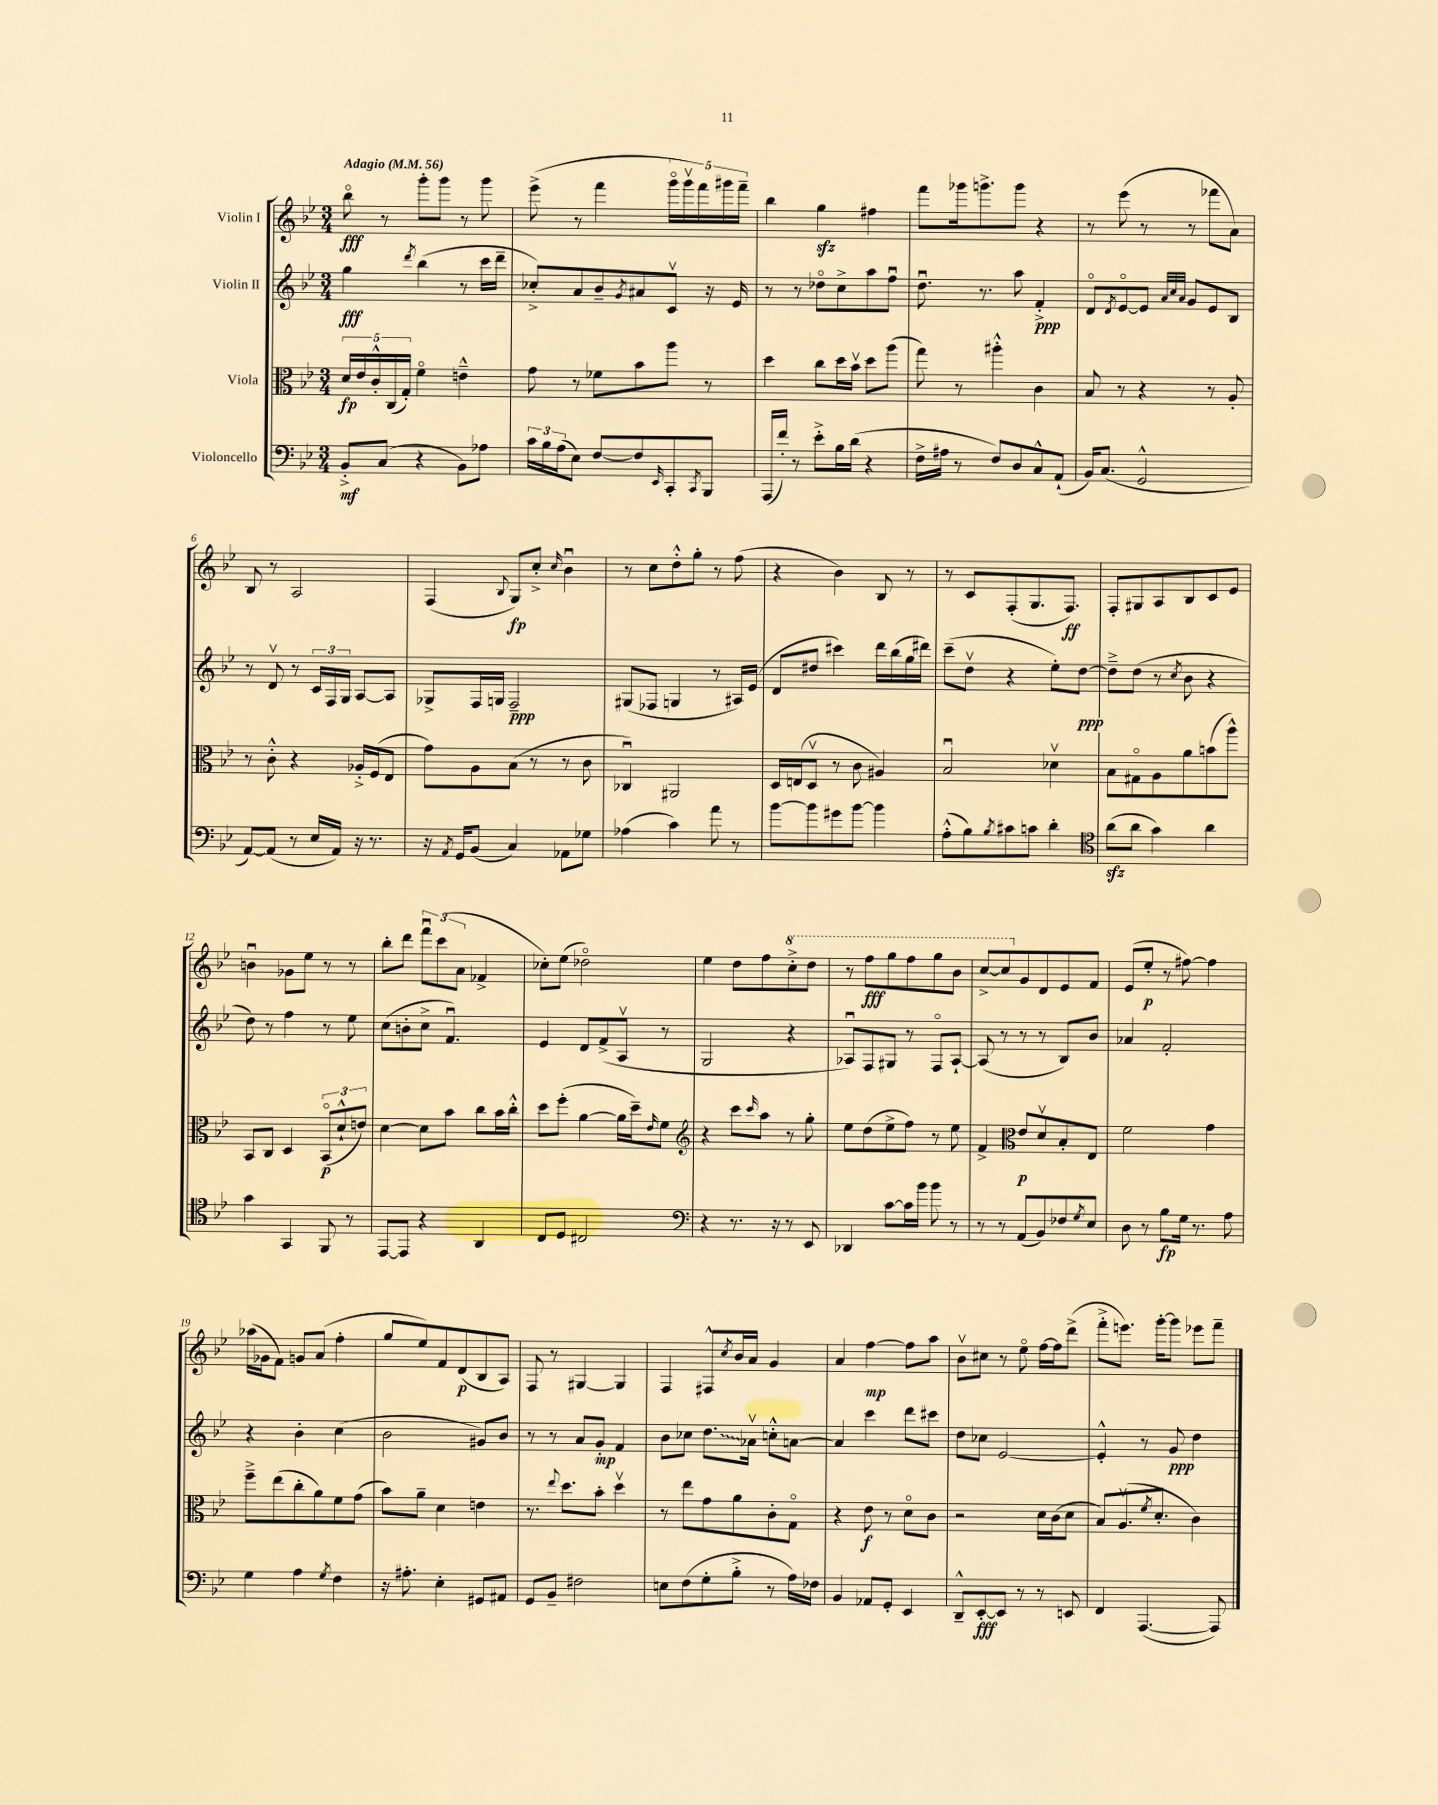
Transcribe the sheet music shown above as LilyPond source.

<<
\new StaffGroup <<
\new Staff = "s0" \with { instrumentName = "Violin I" } {
    \clef treble \key bes \major \numericTimeSignature \time 3/4 \tempo "Adagio" 4 = 56
    bes''8\flageolet\fff r8 g'''8-. g'''8 r8 g'''8 |
    ees'''8->( r8 f'''4 \tuplet 5/4 { g'''16\flageolet g'''16\upbow) f'''16 gis'''16 f'''16-- } |
    bes''4 g''4\sfz fis''4 |
    f'''8 ges'''16 g'''8.-> g'''8 r4 |
    r8 ees'''8( r8 r8 fes'''8 a'8) |
    bes8 r8 a2 |
    f4( \appoggiatura { bes8 } g8\fp) c''8-.-> \grace { c''16 } bes'4\downbow |
    r8 c''8 d''8-.-^ g''8-. r8 f''8( |
    r4 bes'4) bes8 r8 |
    r8 c'8 f8-.( g8. f8.\ff) |
    f8-. gis8 a8 bes8 c'8 ees'8 |
    b'4\downbow ges'8 ees''8 r8 r8 |
    bes''8-. d'''8 \tuplet 3/2 { f'''8\downbow c'''8( a'8 } fes'4-> |
    ces''8-.) ees''8( des''2\flageolet) |
    ees''4 d''8 f''8 \ottava #1 c'''8-.-> d'''8 |
    r8 f'''8\fff g'''8 f'''8 g'''8 bes''8 |
    c'''8~-> c'''8 \ottava #0 g'8 d'8 ees'8 f'8 |
    ees'8( ees''8-.\p r8 fis''8~) fis''4 |
    aes''16( ges'16 f'8) g'8 a'8( f''4-. |
    g''8 ees''8) f'8 d'8\p( bes8 a8) |
    f8 r8 gis4~ gis4 |
    f4 fis8-^ \acciaccatura { c''8 } bes'16 a'16 g'4 |
    a'4 f''4~\mp f''8 a''8 |
    bes'8\upbow cis''8 r8 ees''8\flageolet f''16~ f''16 d'''8->( |
    f'''8-.-> e'''8.) g'''16~-. g'''8 ees'''8 f'''8-- \bar "|." |
}
\new Staff = "s1" \with { instrumentName = "Violin II" } {
    \clef treble \key bes \major \numericTimeSignature \time 3/4
    g''4\fff \acciaccatura { d'''8 } bes''4( r8 c'''16 d'''16-- |
    ces''8-.->) a'8 bes'8-- \acciaccatura { g'8 } ais'8 c'8\upbow r16 ees'16 |
    r8 r8 des''8\flageolet c''8-> a''8 f''8\downbow |
    d''8.\downbow r8. a''8 f'4-.->\ppp |
    d'8\flageolet \acciaccatura { d'8 } ees'8~\flageolet ees'8 \grace { a'32 c''32 a'32 } g'8 ees'8 bes8 |
    r8 d'8\upbow r8 \tuplet 3/2 { c'16 f16 g16 } a8~ a8 |
    ges8-> f16 g16 f2--\ppp |
    gis8( fes8 g4 r8 ais16) ees'16( |
    d'8 dis''8 cis'''4) d'''16 bes''16( g''16 dis'''16) |
    c'''8--( d''8\upbow r4 ees''8-.) d''8~\ppp |
    d''8---> d''8( r8 \acciaccatura { c''8 } bes'8 r4 |
    d''8) r8 f''4 r8 ees''8 |
    c''8( b'8-. c''8-> f'4.\downbow) |
    ees'4 d'8 f'8->( a8\upbow r8 |
    g2 r4 |
    aes8\downbow) f8 gis8 r8 f8\flageolet aes8~-! |
    aes8( r8 r8 r8 bes8) bes'8 |
    aes'4 f'2-. |
    r4 bes'4-. c''4( |
    bes'2 gis'8) bes'8 |
    r8 r8 a'8 g'8-.\mp f'4 |
    bes'8 ces''8 \once \override Glissando.style = #'zigzag d''8.\glissando aes'16\upbow c''8-.-^ a'8~ |
    a'4 c'''4 d'''8 cis'''8 |
    d''8 ces''8 ees'2~ |
    ees'4-.-^ r8 g'8\ppp d''4 \bar "|." |
}
\new Staff = "s2" \with { instrumentName = "Viola" } {
    \clef alto \key bes \major \numericTimeSignature \time 3/4
    \tuplet 5/4 { d'16\fp ees'16 c'16-.-^ c16( g16-.) } f'4\flageolet e'4---^ |
    g'8 r8 fes'8 bes'8 a''8 r8 |
    d''4 c''8 d''16 bes'16\upbow d''8 a''8( |
    g''8) r8 ais''4-.-^ c'4 |
    bes8 r8 r4 r8 a8-. |
    r8 c'8-.-^ r4 aes16-.-> f16( ees8 |
    g'8) a8 bes8( r8 r8 c'8 |
    ces4\downbow) ais,2 |
    d16 e16( d8\upbow r8 c'8 ais4) |
    bes2\downbow des'4\upbow |
    bes8 gis8\flageolet a8 a'8 b'8( a''8-^) |
    bes,8 c8 d4 \tuplet 3/2 { bes,8\flageolet\p( d'8-!-^ e'8) } |
    d'4~ d'8 bes'8 c''8 bes'16 c''16-.-^ |
    d''8 f''8-.( a'4~ a'16 d''16--) \grace { ees'16 } f'8 |
    \clef treble r4 c'''8 \grace { c'''16 } a''8 r8 g''8-. |
    ees''8 d''8( ees''8-> f''8) r8 ees''8 |
    f'4-> \clef alto ees'8\p d'8\upbow bes8-. ees8 |
    f'2 g'4 |
    f''8---> ees''8( c''8-. a'8) f'8 g'8( |
    bes'8) a'8-- d'4 e'4 |
    r8. \appoggiatura { ees''8 } d''8. bes'8-. d''4\upbow |
    r8 ees''8 g'8 a'8 c'8-. g8\flageolet |
    r4 ees'8\f r8 d'8\flageolet c'8 |
    r2 d'16 c'16( d'8 |
    bes8) a8.\upbow( \acciaccatura { f'8 } d'8.-. c'4) \bar "|." |
}
\new Staff = "s3" \with { instrumentName = "Violoncello" } {
    \clef bass \key bes \major \numericTimeSignature \time 3/4
    bes,8-.->\mf c8( r4 bes,8) aes8 |
    \tuplet 3/2 { c'16 bes16 a16( } ees8) f8~ f8 \grace { ees,16 } c,8-. \acciaccatura { c,8 } bes,,8 |
    a,,16( f'16-.) r8 ees'8-.-> bes16 d'16( r4 |
    f16-> ais16 r8 f8) d8 c8-^ a,8-!( |
    bes,16) c8.( g,2-^ |
    a,8~) a,8( r8 ees16 a,16) r16 r8. |
    r16 \acciaccatura { a,8 } g,16 bes,8( c4) aes,8 ges8 |
    aes4( c'4) a'8 r8 |
    bes'8~ bes'8 gis'8 bes'8~ bes'4 |
    a8-.-^( bes8) \acciaccatura { bes8 } cis'8 c'8 d'4-. |
    \clef tenor a'8\sfz( a'8 g'4) a'4 |
    g'4 g,4 f,8 r8 |
    ees,8~ ees,8 r4 a,4 |
    c8 d8 cis2 |
    \clef bass r4 r8. r16 r8 ees,8 |
    des,4 c'8~ c'16 bes'16 bes'8 r8 |
    r8 r8 a,8( bes,8) fes8 \acciaccatura { g8 } ees8 |
    d8 r8 bes8\fp g16 r8. a8 |
    g4 a4 \acciaccatura { g8 } f4 |
    r16 ais8.-. ees4-. gis,8 ais,8 |
    g,8 bes,8-- fis2 |
    e8 f8( g8-. bes8-.-> r8 a16) fes16 |
    bes,4 aes,8 g,8-. ees,4 |
    d,8---^ ees,8~-.\fff ees,8 r8 r8 e,8 |
    f,4 a,,4.~( a,,8) \bar "|." |
}
>>
>>
